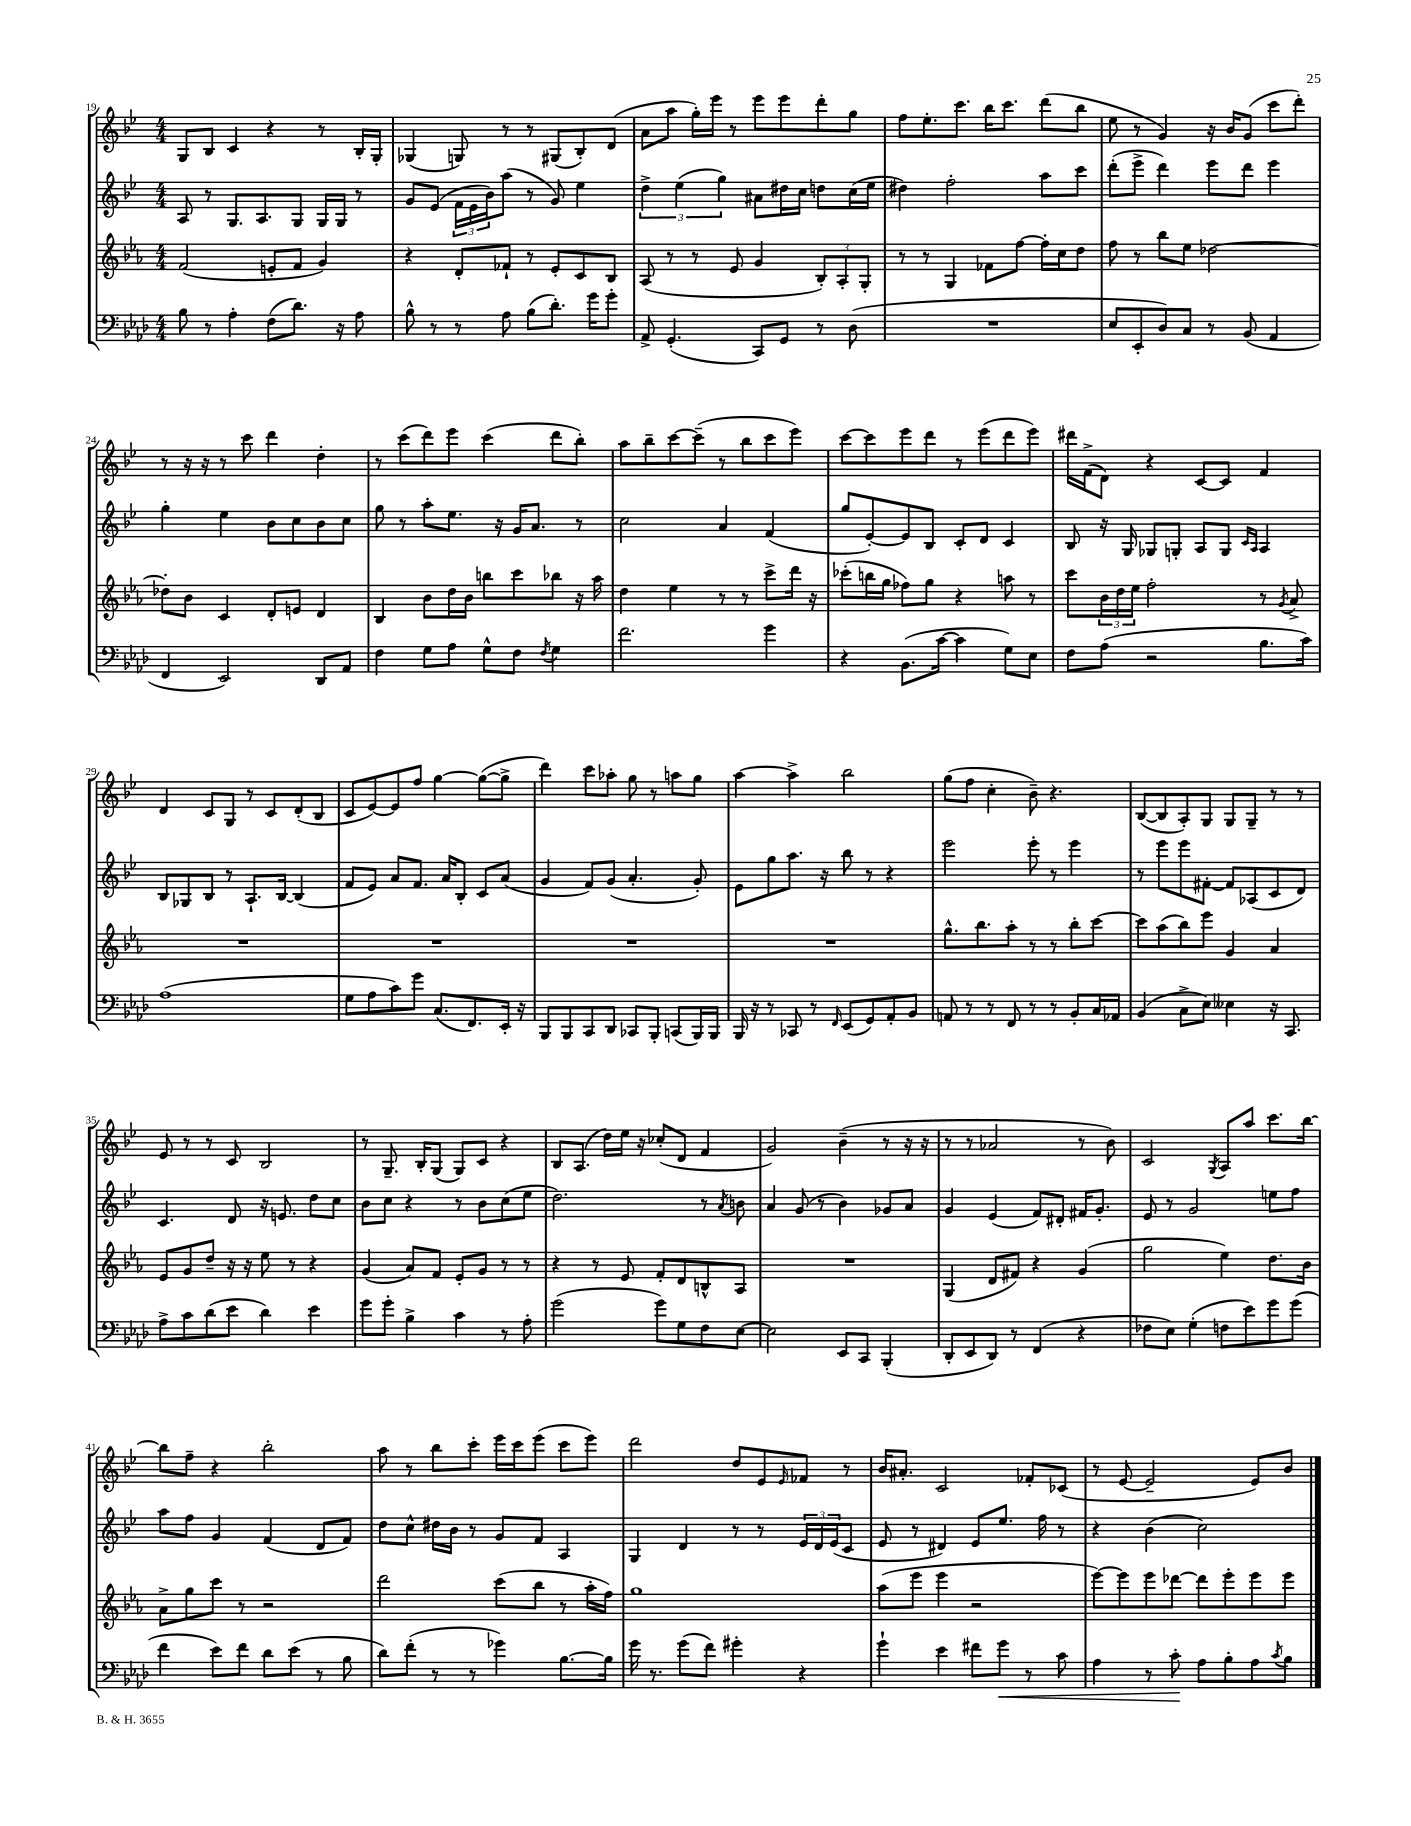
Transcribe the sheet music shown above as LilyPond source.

<<
\new StaffGroup <<
\new Staff = "s0" {
    \clef treble \key bes \major \numericTimeSignature \time 4/4
    g8 bes8 c'4 r4 r8 bes16-. g16-. |
    ges4( g8) r8 r8 gis8( bes8-.) d'8( |
    a'8 a''8 g''16-.) ees'''16 r8 ees'''8 ees'''8 d'''8-. g''8 |
    f''8 ees''8.-. c'''8. bes''16 c'''8. d'''8( bes''8 |
    ees''8 r8 g'4) r16 bes'16 g'8( c'''8 d'''8-.) |
    r8 r16 r16 r8 c'''8 d'''4 d''4-. |
    r8 c'''8( d'''8) ees'''8 c'''4( d'''8 bes''8-.) |
    a''8 bes''8-- c'''8~ c'''8--( r8 bes''8 c'''8 ees'''8) |
    c'''8~ c'''8 ees'''8 d'''8 r8 ees'''8( d'''8 ees'''8) |
    dis'''16 f'16->( d'8) r4 c'8~ c'8 f'4 |
    d'4 c'8 g8 r8 c'8 d'8-.( bes8 |
    c'8 ees'8~) ees'8 f''8 g''4~ g''8~( g''8-> |
    d'''4) c'''8 aes''8-. g''8 r8 a''8 g''8 |
    a''4~ a''4-> bes''2 |
    g''8( f''8 c''4-. bes'8--) r4. |
    bes8~( bes8 a8-.) g8 g8 g8-- r8 r8 |
    ees'8 r8 r8 c'8 bes2 |
    r8 g8.-- bes16-. g8( g8) c'8 r4 |
    bes8 a8.( d''16) ees''16 r16 ces''8-.( d'8 f'4 |
    g'2) bes'4--( r8 r16 r16 |
    r8 r8 aes'2 r8 bes'8) |
    c'2 \acciaccatura { g8 } a8 a''8 c'''8. bes''16~ |
    bes''8 f''8-- r4 bes''2-. |
    a''8 r8 bes''8 c'''8-. ees'''16 c'''16 ees'''8( c'''8 ees'''8) |
    d'''2 d''8 ees'8 \grace { ees'16 } fes'8 r8 |
    bes'16 ais'8.-. c'2 fes'8-. ces'8( |
    r8 ees'8~ ees'2-- ees'8) bes'8 \bar "|." |
}
\new Staff = "s1" {
    \clef treble \key bes \major \numericTimeSignature \time 4/4
    a8 r8 g8. a8. g8 g16 g16 r8 |
    g'8 ees'8( \tuplet 3/2 { f'16 ees'16 bes'16) } a''8( r8 g'8) ees''4 |
    \tuplet 3/2 { d''4-> ees''4( g''4) } ais'8 dis''16 c''16 d''8 c''16( ees''16 |
    dis''4) f''2-. a''8 c'''8 |
    d'''8-.( ees'''8-> d'''4) ees'''8 d'''8 ees'''4 |
    g''4-. ees''4 bes'8 c''8 bes'8 c''8 |
    g''8 r8 a''8-. ees''8. r16 g'16 a'8. r8 |
    c''2 a'4 f'4( |
    g''8 ees'8~-.) ees'8 bes8 c'8-. d'8 c'4 |
    bes8 r16 g16 ges8 g8-. a8 g8 \grace { c'16 a16 } a4 |
    bes8 ges8 bes8 r8 a8.-! bes16~ bes4( |
    f'8 ees'8) a'8 f'8. a'16 bes8-. c'8 a'8( |
    g'4 f'8) g'8( a'4.-. g'8-.) |
    ees'8 g''8 a''8. r16 bes''8 r8 r4 |
    ees'''2 ees'''8-. r8 ees'''4 |
    r8 ees'''8 ees'''8 fis'8~-. fis'8 aes8( c'8 d'8) |
    c'4. d'8 r16 e'8. d''8 c''8 |
    bes'8 c''8 r4 r8 bes'8 c''8( ees''8 |
    d''2.) r8 \acciaccatura { a'8 } b'8 |
    a'4 g'8( r8 bes'4) ges'8 a'8 |
    g'4 ees'4( f'8) dis'8-. fis'16 g'8.-. |
    ees'8 r8 g'2 e''8 f''8 |
    a''8 f''8 g'4 f'4( d'8 f'8) |
    d''8 c''8-^ dis''16 bes'16 r8 g'8 f'8 a4 |
    g4 d'4 r8 r8 \tuplet 3/2 { ees'16 d'16 ees'16( } c'8 |
    ees'8 r8 dis'4) ees'8 ees''8. f''16 r8 |
    r4 bes'4( c''2) \bar "|." |
}
\new Staff = "s2" {
    \clef treble \key ees \major \numericTimeSignature \time 4/4
    f'2( e'8-. f'8 g'4) |
    r4 d'8-. fes'8-! r8 ees'8-. c'8 bes8 |
    aes8( r8 r8 ees'8 g'4 \tuplet 3/2 { bes8-.) aes8-. g8-. } |
    r8 r8 g4 fes'8 f''8~ f''16-. c''16 d''8 |
    f''8 r8 bes''8 ees''8 des''2~ |
    des''8-. bes'8 c'4 d'8-. e'8 d'4 |
    bes4 bes'8 d''16 bes'16 b''8 c'''8 bes''8 r16 aes''16 |
    d''4 ees''4 r8 r8 c'''8-> d'''16 r16 |
    ces'''8-.( b''16 g''16 fes''8) g''8 r4 a''8 r8 |
    c'''8 \tuplet 3/2 { bes'16 d''16 ees''16 } f''2-. r8 \acciaccatura { g'8 } aes'8-> |
    R1 |
    R1 |
    R1 |
    R1 |
    g''8.-^ bes''8. aes''8-. r8 r8 bes''8-. c'''8~ |
    c'''8 aes''8( bes''8) ees'''8 g'4 aes'4 |
    ees'8 g'8 d''8-- r16 r16 ees''8 r8 r4 |
    g'4( aes'8) f'8 ees'8-. g'8 r8 r8 |
    r4 r8 ees'8 f'8-. d'8 b8-^ aes8 |
    R1 |
    g4( d'8 fis'8) r4 g'4( |
    g''2 ees''4) d''8. bes'16 |
    aes'8-> g''8 c'''8 r8 r2 |
    d'''2 c'''8( bes''8 r8 aes''16-. f''16) |
    g''1 |
    aes''8( ees'''8 ees'''4 r2 |
    ees'''8~) ees'''8 ees'''8 des'''8~ des'''8 ees'''8-. ees'''8 ees'''8 \bar "|." |
}
\new Staff = "s3" {
    \clef bass \key aes \major \numericTimeSignature \time 4/4
    bes8 r8 aes4-. f8( des'8.) r16 aes8 |
    bes8-^ r8 r8 aes8 bes8( des'8.-.) g'16 g'8-. |
    aes,8-> g,4.-.( c,8) g,8 r8 des8( |
    R1 |
    ees8 ees,8-. des8) c8 r8 bes,8( aes,4 |
    f,4 ees,2) des,8 aes,8 |
    f4 g8 aes8 g8-^ f8 \acciaccatura { f8 } g4 |
    f'2. g'4 |
    r4 bes,8.( c'16~ c'4 g8) ees8 |
    f8 aes8( r2 bes8. c'16) |
    aes1( |
    g8 aes8 c'8) g'8 c8.( f,8.) ees,16-. r16 |
    bes,,8 bes,,8 c,8 des,8 ces,8 bes,,8-. c,8( bes,,16) bes,,16 |
    bes,,16 r16 r8 ces,8 r8 \grace { f,16 } ees,8( g,8) aes,8-. bes,8 |
    a,8 r8 r8 f,8 r8 r8 bes,8-. c16 aes,16 |
    bes,4( c8-> ees8) eeses4 r16 c,8. |
    aes8-> c'8 des'8( ees'8 des'4) ees'4 |
    g'8 g'8-. bes4-> c'4 r8 aes8-. |
    g'2( g'8) g8 f8 ees8~ |
    ees2 ees,8 c,8 bes,,4-.( |
    des,8-. ees,8 des,8) r8 f,4( r4 |
    fes8 ees8) g4-.( f8 ees'8) g'8 g'8( |
    f'4 ees'8) f'8 des'8 ees'8( r8 bes8 |
    des'8) f'8-.( r8 r8 ges'4) bes8.~ bes16 |
    g'16 r8. g'8( f'8) gis'4-. r4 |
    g'4-! ees'4 fis'8 g'8\< r8 c'8 |
    aes4 r8 c'8-.\! aes8 bes8-. aes8 \acciaccatura { c'8 } bes8 \bar "|." |
}
>>
>>
\layout { \context { \Score currentBarNumber = #19 } }
